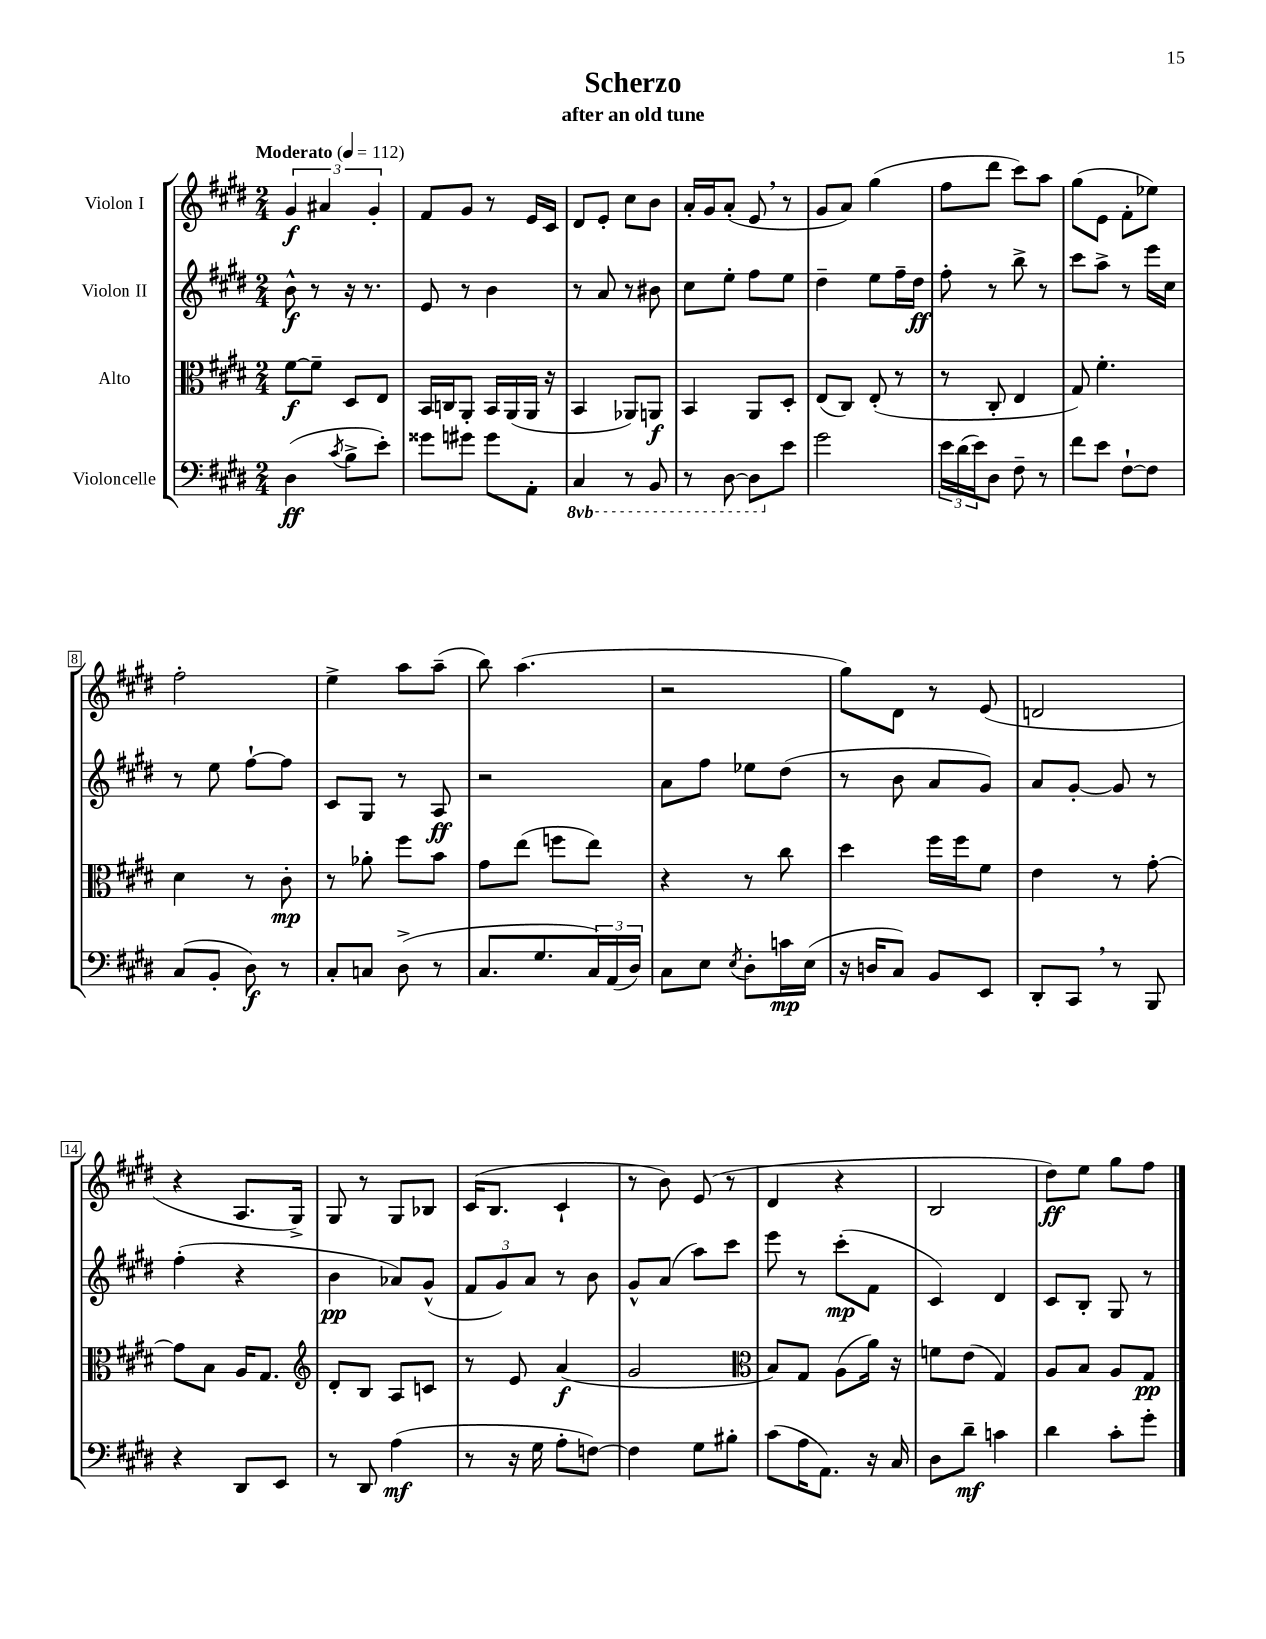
\header { title = "Scherzo" subtitle = "after an old tune" }
<<
\new StaffGroup <<
\new Staff = "s0" \with { instrumentName = "Violon I" } {
    \clef treble \key e \major \numericTimeSignature \time 2/4 \tempo "Moderato" 4 = 112
    \tuplet 3/2 { gis'4\f ais'4 gis'4-. } |
    fis'8 gis'8 r8 e'16 cis'16 |
    dis'8 e'8-. cis''8 b'8 |
    a'16-. gis'16 a'8-.( e'8 \breathe r8 |
    gis'8 a'8) gis''4( |
    fis''8 dis'''8 cis'''8) a''8 |
    gis''8( e'8 fis'8-. ees''8) |
    fis''2-. |
    e''4-> a''8 a''8--( |
    b''8) a''4.( |
    r2 |
    gis''8) dis'8 r8 e'8( |
    d'2 |
    r4 a8. gis16->) |
    gis8 r8 gis8 bes8 |
    cis'16( b8. cis'4-! |
    r8 b'8) e'8( r8 |
    dis'4 r4 |
    b2 |
    dis''8\ff) e''8 gis''8 fis''8 \bar "|." |
}
\new Staff = "s1" \with { instrumentName = "Violon II" } {
    \clef treble \key e \major \numericTimeSignature \time 2/4
    b'8-^\f r8 r16 r8. |
    e'8 r8 b'4 |
    r8 a'8 r8 bis'8 |
    cis''8 e''8-. fis''8 e''8 |
    dis''4-- e''8 fis''16-- dis''16\ff |
    fis''8-. r8 b''8-> r8 |
    cis'''8 a''8-> r8 e'''16 cis''16 |
    r8 e''8 fis''8~-! fis''8 |
    cis'8 gis8 r8 a8\ff |
    r2 |
    a'8 fis''8 ees''8 dis''8( |
    r8 b'8 a'8 gis'8) |
    a'8 gis'8~-. gis'8 r8 |
    fis''4-.( r4 |
    b'4\pp aes'8) gis'8-^( |
    \tuplet 3/2 { fis'8 gis'8) a'8 } r8 b'8 |
    gis'8-^ a'8( a''8) cis'''8 |
    e'''8 r8 cis'''8-.\mp( fis'8 |
    cis'4) dis'4 |
    cis'8 b8-. gis8 r8 \bar "|." |
}
\new Staff = "s2" \with { instrumentName = "Alto" } {
    \clef alto \key e \major \numericTimeSignature \time 2/4
    fis'8~\f fis'8-- dis8 e8 |
    b,16 c16 a,8-. b,16 a,16( a,16 r16 |
    b,4 aes,8) a,8\f |
    b,4 a,8 dis8-. |
    e8( cis8) e8-.( r8 |
    r8 cis8-. e4 |
    gis8) fis'4.-. |
    dis'4 r8 cis'8-.\mp |
    r8 aes'8-. fis''8 b'8 |
    gis'8 e''8( f''8 e''8) |
    r4 r8 cis''8 |
    dis''4 fis''16 fis''16 fis'8 |
    e'4 r8 gis'8~-. |
    gis'8 b8 a16 gis8. |
    \clef treble dis'8-. b8 a8 c'8 |
    r8 e'8 a'4\f( |
    gis'2 |
    \clef alto b8) gis8 a8( a'16) r16 |
    f'8 e'8( gis4) |
    a8 b8 a8 gis8\pp \bar "|." |
}
\new Staff = "s3" \with { instrumentName = "Violoncelle" } {
    \clef bass \key e \major \numericTimeSignature \time 2/4 \set Staff.ottavationMarkups = #ottavation-simple-ordinals
    dis4\ff( \acciaccatura { cis'8 } b8-> e'8-.) |
    gisis'8 gis'8 gis'8 a,8-. |
    \ottava #-1 cis,4 r8 b,,8 |
    r8 dis,8~ dis,8 \ottava #0 e'8 |
    gis'2 |
    \tuplet 3/2 { e'16 dis'16( e'16) } dis8 fis8-- r8 |
    fis'8 e'8 fis8~-! fis8 |
    cis8( b,8-. dis8\f) r8 |
    cis8-. c8 dis8->( r8 |
    cis8. gis8. \tuplet 3/2 { cis16) a,16( dis16) } |
    cis8 e8 \acciaccatura { e8 } dis8-. c'16\mp e16( |
    r16 d16 cis8) b,8 e,8 |
    dis,8-. cis,8 \breathe r8 b,,8 |
    r4 dis,8 e,8 |
    r8 dis,8 a4\mf( |
    r8 r16 gis16 a8-. f8~) |
    f4 gis8 bis8-. |
    cis'8( a16 a,8.) r16 cis16 |
    dis8 dis'8--\mf c'4 |
    dis'4 cis'8-. gis'8-. \bar "|." |
}
>>
>>
\layout { \context { \Score \override BarNumber.stencil = #(make-stencil-boxer 0.1 0.3 ly:text-interface::print) } }
